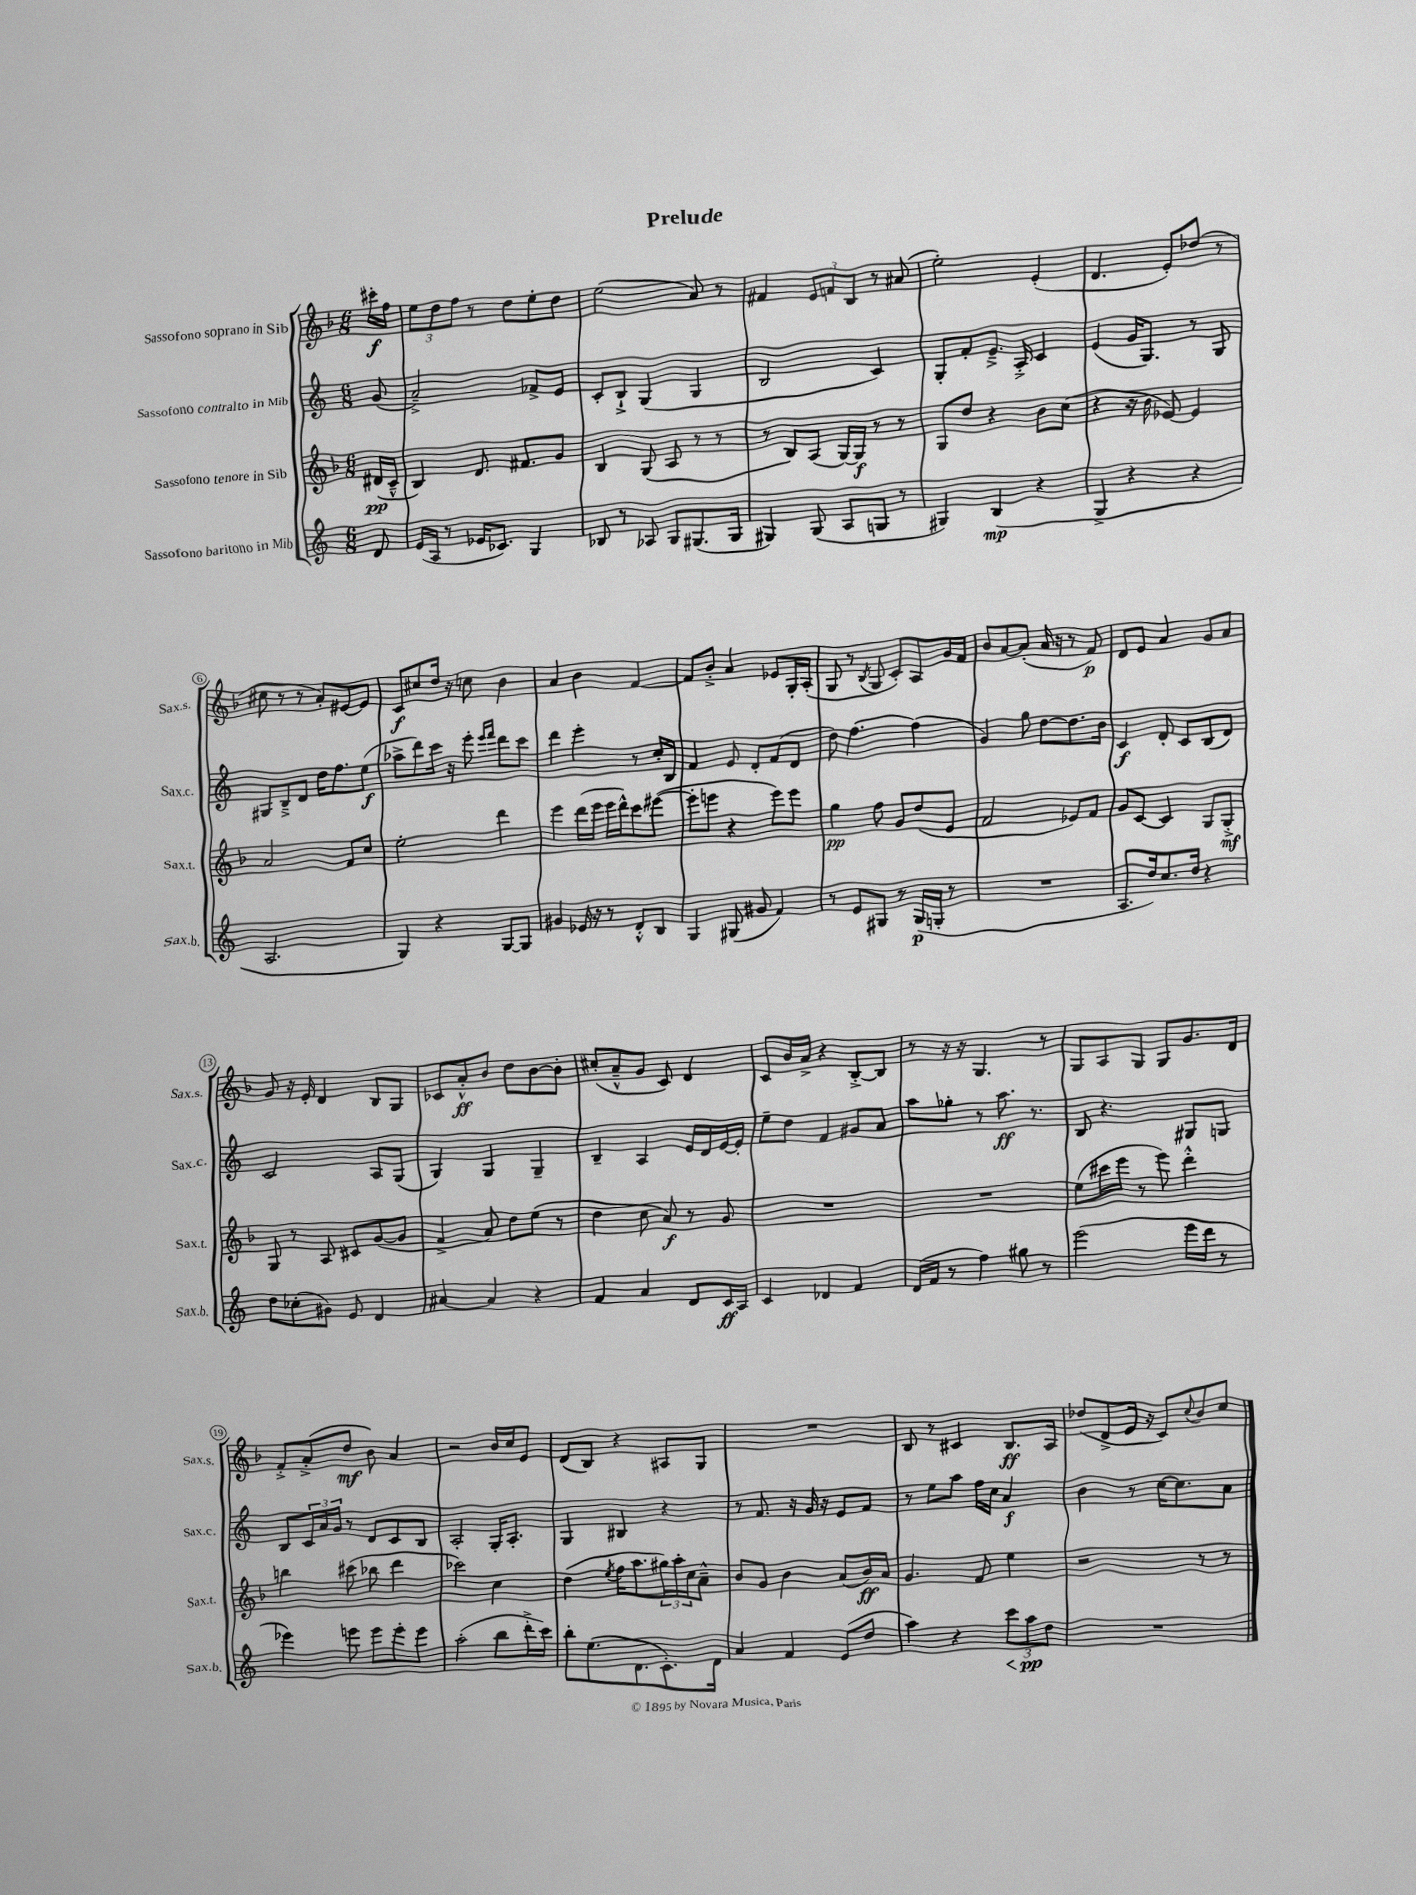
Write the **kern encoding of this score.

**kern	**kern	**kern	**kern
*staff4	*staff3	*staff2	*staff1
*clefG2	*clefG2	*clefG2	*clefG2
*k[]	*k[b-]	*k[]	*k[b-]
*M6/8	*M6/8	*M6/8	*M6/8
8d/	(16d#/LL	(8g/	16ccc#'\LL
.	16c~^^/JJ	.	16ff\JJ
=	=	=	=
(16e/LL	4B-/)	2a~^/)	12ee\L
16A/JJ	.	.	.
.	.	.	12dd\
8r	.	.	.
.	.	.	12ff\J
16e-/LK	8.d/	.	8r
8.c-/J)	.	.	.
.	.	.	8dd\L
.	8.f#/L	.	.
4G/	.	8f-^/L	8ee'\
.	8g/J	8e/J	8dd\J
=	=	=	=
8B-/	4B-/	8c'/L	(2ee\
8r	.	8B`^/J	.
8A-/	(8G/	(4G/	.
8G/L	8A/	.	.
(8.G#/	8r	4G/	8a/)
.	8r	.	8r
16G#/Jk	.	.	.
=	=	=	=
4G#/)	8r	2B/	4f#/
.	8B-/L)	.	.
(8G#/	(8A/J	.	12e/L
.	.	.	12f/
8A/L	[16G/LL)	.	.
.	.	.	12B-/J
.	16G/]JJ	.	.
8G/J	8r	4c/)	8r
8r	8r	.	(8a#/
=	=	=	=
4G#/)	8G/L	8G'/L	2ee'\)
.	8dd/J	8f'/	.
(4B/	4r	8.e~^/J	.
.	.	16A'^/	.
4r	8b-\L	4c/	(4e'/
.	(8cc\J	.	.
=	=	=	=
4G^/	4r	(4e/	4.d/
4r	16r	16g/LK	.
.	16b-\	8.G/J)	.
.	[8e-/)	.	8e'/L)
4r	4e-/]	8r	(8dd-/J
.	.	8G/	8r
=	=	=	=
2.A/	2a/	8G#/L	8cc#\
.	.	8B~^/	8r
.	.	8d/J	8r
.	.	16dd\LK	8a'/L)
.	.	8.ff\	.
.	8f/L	.	[8e#/
.	8cc/J	(8ee\J	8e#/]J
=	=	=	=
4G/)	2ee'\	8aa-^\L	8c/L
.	.	8ddd\)	8cc#/
4r	.	16ccc\Jk	16dd/Jk
.	.	16r	16r
.	.	8eee'\	8cc\
.	.	16qqeee/LL	.
.	.	16qqfff/JJ	.
[8G/L	4ddd\	8ddd\L	4b-\
8G/]J	.	8ccc\J	.
=	=	=	=
4g#/	4eee\	4ddd\	4a/
16e-/	(16ddd\LL	4eee'\	4b-\
16r	16eee\JJ	.	.
8r	16eee\LL	.	.
.	16ddd^^\J)	.	.
8d'^^/L	8ccc\	8r	[4f/
8B/J	([8eee#\J	16cc'/LL	.
.	.	16B/JJ	.
=	=	=	=
4G/	8eee#'\]L	4f/	8f/]L
.	8eee\J	.	8b-'^/J
(8G#/	4r	8e/	4a/
8g#/	.	8d'/L	.
4f/)	8eee\L)	(8f/	8e-/L
.	8eee\J	8d/J	16G'/L
.	.	.	(16A'/JJ
=	=	=	=
8r	4gg\	8dd\)	8G/
8e/L	.	[4.ff\	8r
.	.	.	8qB-/
8G#/J	8ff\	.	8G/
8r	8g/L	.	8c'/L)
(16G#/LL	(8dd/	(4ff\]	8A/
16G'/JJ	.	.	.
8r	8e/J	.	16g/L
.	.	.	16f/JJ
=	=	=	=
2.r	2f/	4g/)	8b-/L
.	.	.	[8a/
.	.	8gg\	(8a'/]J
.	.	[8dd\L	16a/
.	.	.	16r
.	8e-/L)	8.dd\]	8r
.	8f/J	.	8f/)
.	.	16b\Jk	.
=	=	=	=
8.A/L	8g/L	4c/	8d/L
.	[8c/J	.	8e/J
16dd/k)	.	.	.
8.cc/	4c/]	8d'/	4a/
.	.	8c/L	.
16dd/Jk	.	.	.
4r	8G/L	(8B/	8g/L
.	8G'^/J	8d/J)	8a/J
=	=	=	=
8dd\L	8G/	2c/	8g/
(8cc-'\	8r	.	16r
.	.	.	16e'/
8g#\J)	8A/	.	4d/
8e/	8c#/L	.	.
4d/	([8g/	8A/L	8B-/L
.	8g/]J	(8G/J	8G/J
=	=	=	=
[4a#/	4f^/	4G/)	8c-/L
.	.	.	8a'^^/
4a#/]	8a/)	4G/	8b-/J
.	8dd\L	.	8dd\L
4r	(8ee\J	4G~/	[8b-\
.	8r	.	8b-'\]J
=	=	=	=
4f/	4dd\	4B~/	(8cc#'/L
.	.	.	8a~^^/
4a/	8cc\	4A/	8g/J
.	8a/)	.	8c/)
8d/L	8r	16e/LL	4d/
.	.	16d/	.
16c/L	8g/	[16e/	.
16A/JJ	.	16e'/]JJ	.
=	=	=	=
4c/	2.r	8ee~\L	8c/L
.	.	8dd\J	16b-/L
.	.	.	16a^/JJ
4d-/	.	4f/	4r
4f/	.	8g#/L	[8B-'^/L
.	.	8a/J	8B-/]J
=	=	=	=
(16d/LL	2.r	8aa\L	8r
16f/JJ	.	.	.
8r	.	8gg-'\J	16r
.	.	.	16r
4ff\)	.	8r	4.G/
.	.	8.aa\	.
8gg#\	.	.	.
.	.	8.r	.
8r	.	.	8r
=	=	=	=
(2eee\	(8ee\L	8B/	8G/L
.	16ccc#\L	4.r	8A/
.	16eee\JJ	.	.
.	8r	.	8G/J
.	8eee\)	.	8G/L
16eee\LL	4ddd'^^\	8G#/L	8.g/
16ddd\JJ	.	.	.
8r	.	8G/J	.
.	.	.	16d/Jk
=	=	=	=
4eee-\)	4bb\	8B/L	8f'^/L
.	.	24c/L	(8a'^/
.	.	24a/	.
.	.	24g/JJ	.
8eee\	(8ccc#\	8r	8dd/J
8eee\L	8bb-\	8d/L	8b-\)
8eee'\	4ddd\	8c/	4a/
8eee\J	.	8B/J	.
=	=	=	=
(2aa'\	2ccc-\)	2A'/	2r
8bb\L	4cc\	16G'/LK	16b-/LL
.	.	8.A'/J	16cc/J
16ddd'^\L	.	.	8e/J
16ccc\JJ)	.	.	.
=	=	=	=
8bb'\L	(4dd\	4G/	(8d/L
(8.ee\	.	.	8B-/J)
.	8qee/	.	.
.	16ff\LK	4B#/	4r
8.d\	8.aa\	.	.
8.c'\)	24gg#\L)	4r	8A#/L
.	24aa'\	.	.
.	24cc\J	.	.
.	8a~^^\J	.	8G/J
16d\Jk	.	.	.
=	=	=	=
4a/	8b-/L	8r	2.r
.	8g/J	8.f/	.
4f/	4b-\	.	.
.	.	16r	.
.	.	16g/	.
.	.	16r	.
(8e/L	(8a/L	8e/L	.
8dd/J	16b-/L)	8f/J	.
.	16a/JJ	.	.
=	=	=	=
4aa\)	4.g/	8r	8B-/
.	.	8ee\L	8r
4r	.	8aa\J	4c#/
.	8f/	16ff\LL	.
.	.	16cc\JJ	.
12ccc\L	4ee\	4a/	8.B-/L
12aa\	.	.	.
12dd\J	.	.	.
.	.	.	16A/Jk
=	=	=	=
2.r	2r	4b\	(8dd-/L
.	.	.	8d^/
.	.	8r	16e/Jk
.	.	.	16r
.	.	[16cc\LK	8c/L)
.	.	8.cc\]	.
.	.	.	8qqcc/
.	8r	.	8b-/
.	8r	8a\J	8cc/J
==	==	==	==
*-	*-	*-	*-
